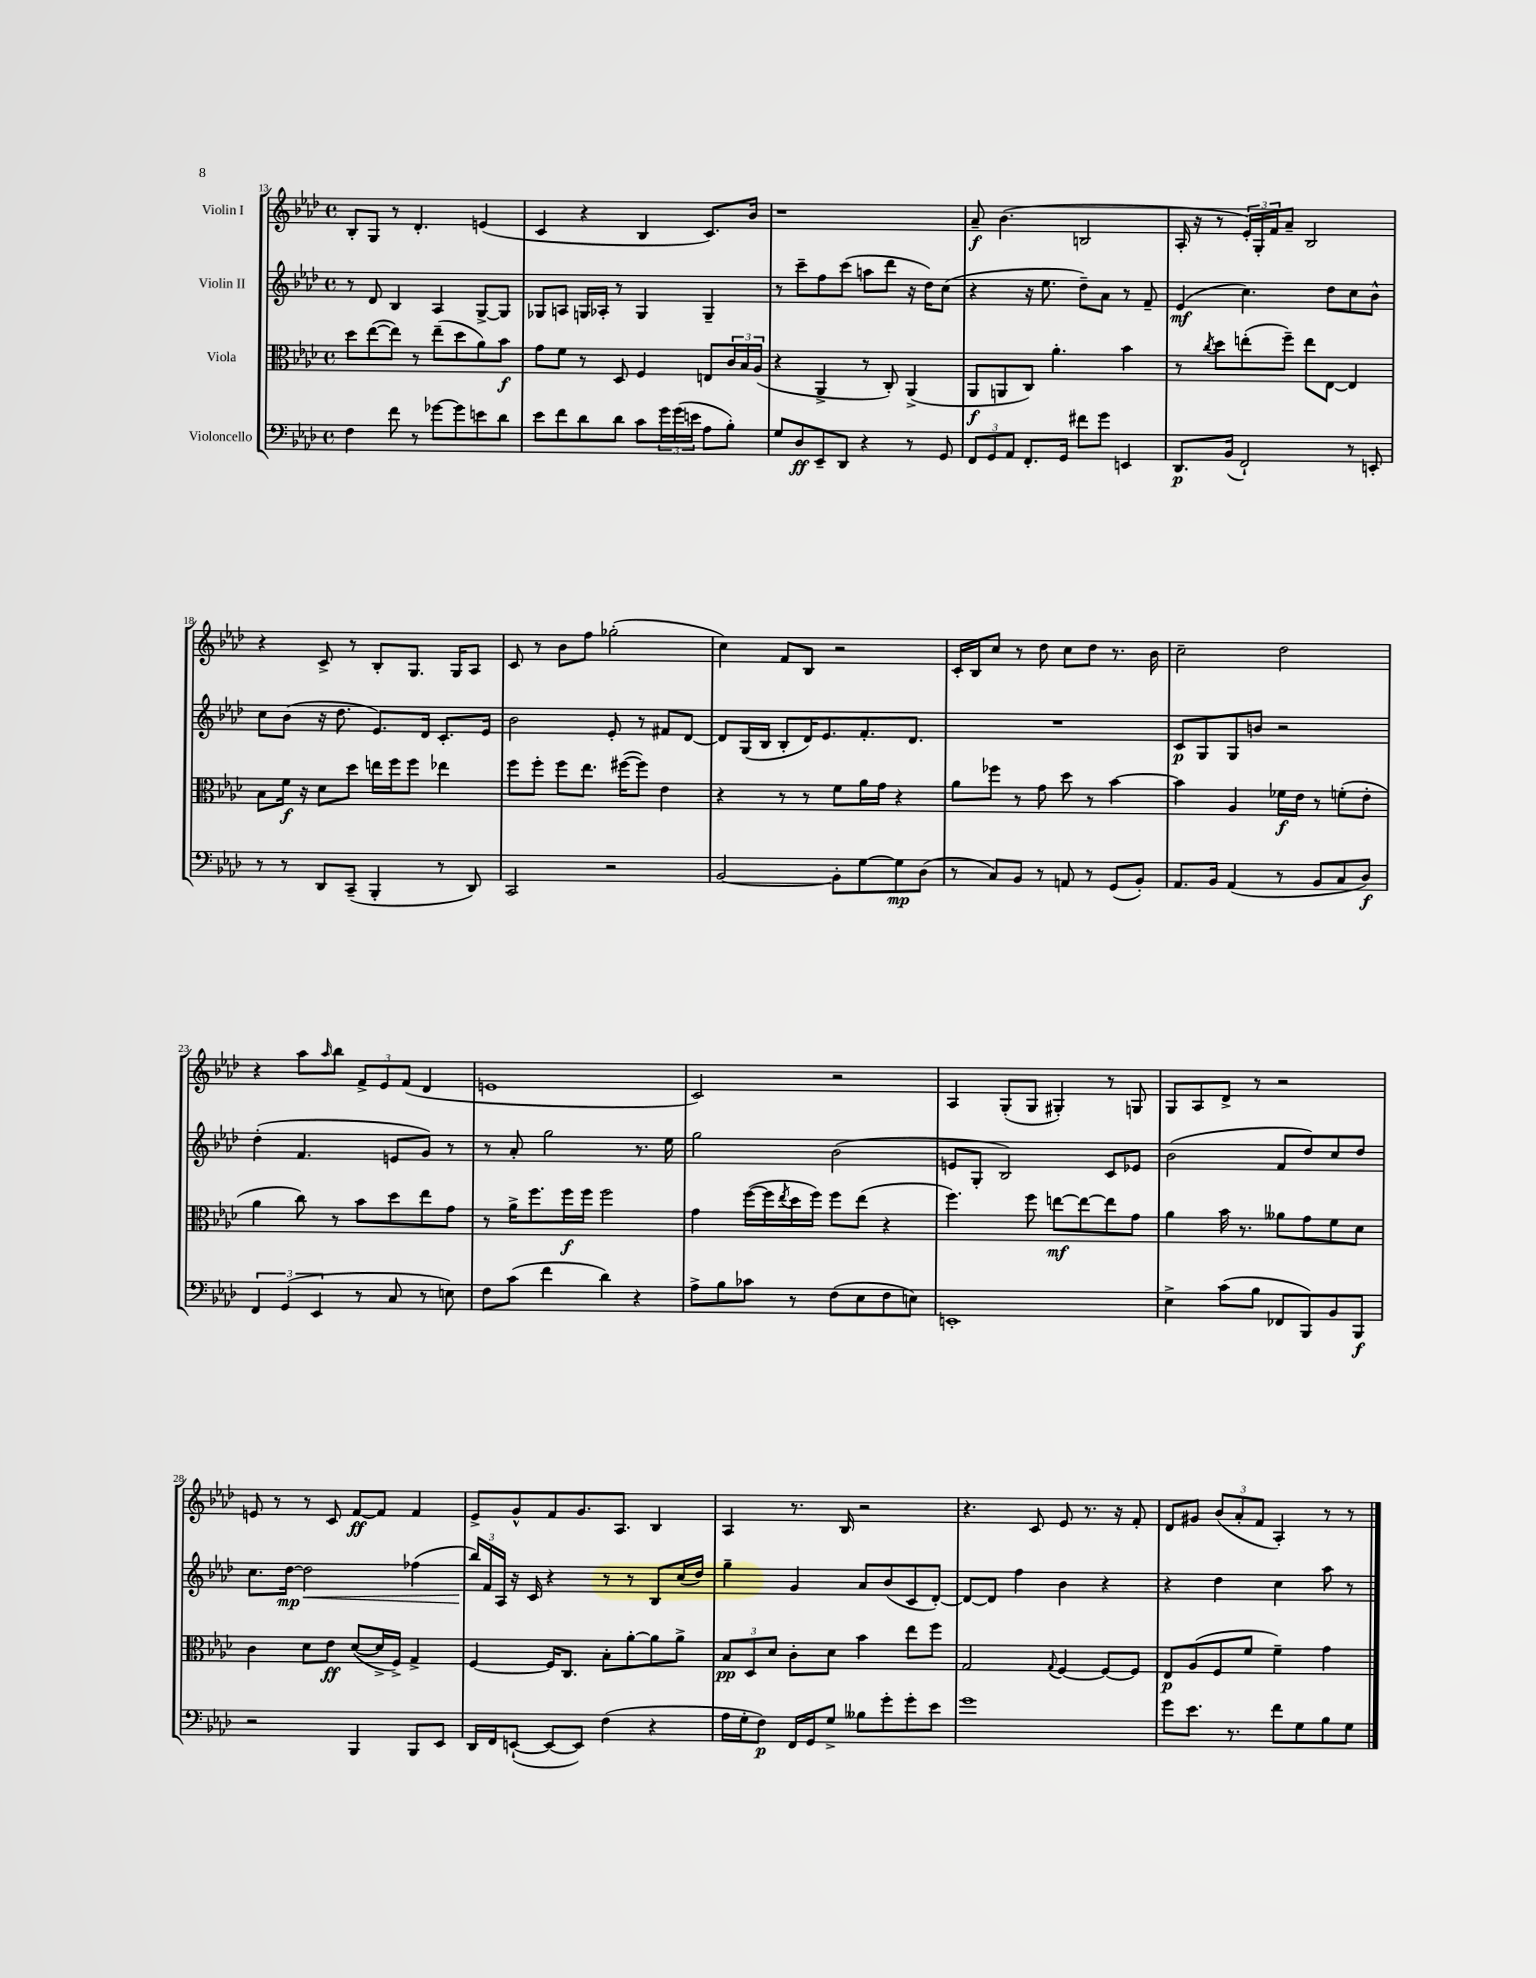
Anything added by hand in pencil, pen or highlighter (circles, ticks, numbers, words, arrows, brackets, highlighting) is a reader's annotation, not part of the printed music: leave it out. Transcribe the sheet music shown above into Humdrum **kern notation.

**kern	**kern	**kern	**kern
*staff4	*staff3	*staff2	*staff1
*clefF4	*clefC3	*clefG2	*clefG2
*k[b-e-a-d-]	*k[b-e-a-d-]	*k[b-e-a-d-]	*k[b-e-a-d-]
*M4/4	*M4/4	*M4/4	*M4/4
*met(c)	*met(c)	*met(c)	*met(c)
4F	8dd-	8r	8B-'
.	([8ee-	8d-	8G
8f	8ee-])	4B-	8r
8r	8r	.	4.d-'
[8g-	(8ee-~	4A-	.
8g-]	8dd-	.	.
8e	8a-)	[8G^	(4e
8d-	8b-	8G]	.
=	=	=	=
8e-	8g	8G-	4c
8f	8f	8A	.
8d-	8r	16G	4r
.	.	16A-'	.
8d-	8D-	8r	.
8c	4F	4G	4B-
24g	.	.	.
(24g	.	.	.
24e	.	.	.
8A-	8E	4G~	8.c)
8B-')	24c	.	.
.	24B-	.	.
.	.	.	16b-
.	(24A-	.	.
=	=	=	=
8G	4r	8r	1r
8D-	.	8ccc~	.
8EE-~	4AA-^	8ff	.
8DD-	.	(8ccc	.
4r	8r	8aa	.
.	8C')	8ddd-	.
8r	(4AA-^	16r	.
.	.	16dd-)	.
8GG	.	(8cc	.
=	=	=	=
12FF	8AA-	4r	8a-~
12GG	.	.	.
.	8AA	.	(4.b-
12AA-	.	.	.
8.FF'	8C)	16r	.
.	.	8.ee-	.
.	4.a-'	.	.
16GG	.	.	.
8f#	.	8dd-~)	2B
8g	.	8a-	.
4EE	4b-	8r	.
.	.	8f~	.
=	=	=	=
8.DD-	8r	(4e-	16A-'
.	.	.	16r
.	8qcc	.	.
.	8dd-	.	8r
(16BB-	.	.	.
2FF`)	(8ee'	4.cc)	24e-')
.	.	.	24G'
.	.	.	24f
.	8ff~)	.	8a-~
.	8ee	.	2B-
.	[8E-	8dd-	.
8r	4E-]	8cc	.
8EE'	.	8b-^^	.
=	=	=	=
8r	8B-	8cc	4r
8r	16f	(8b-	.
.	16r	.	.
8DD-	8d-	16r	8c^
.	.	8.dd-	.
(8CC~	8dd-	.	8r
4BBB-'	16ee	8.e-)	8B-'
.	16ff	.	.
.	8ff	.	8.G
.	.	16d-	.
8r	4ee-	8.c'	.
.	.	.	16G
8DD-)	.	.	8A-
.	.	16e-	.
=	=	=	=
2CC	8ff	2b-	8c
.	8ff'	.	8r
.	8ff	.	8b-
.	8.ee-	.	8ff
2r	.	8e-'	(2gg-'
.	([16ff#	.	.
.	8ff#])	8r	.
.	4e-	8f#	.
.	.	[8d-	.
=	=	=	=
[2BB-	4r	8d-]	4cc)
.	.	(16G	.
.	.	16B-	.
.	8r	8B-'	8f
.	8r	16d-)	8B-
.	.	8.e-	.
8BB-']	8f	.	2r
[8G	16a-	8.f'	.
.	16g	.	.
8G]	4r	.	.
.	.	8.d-	.
(8D-	.	.	.
=	=	=	=
8r	8a-	1r	16c'
.	.	.	16B-
8C)	8ff-	.	8cc
8BB-	8r	.	8r
8r	8g	.	8dd-
8AA	8dd-	.	8cc
8r	8r	.	8dd-
(8GG	[4b-	.	8.r
8BB-')	.	.	.
.	.	.	16b-
=	=	=	=
8.AA-	4b-]	8c	2cc~
.	.	8G	.
16BB-	.	.	.
(4AA-	4A-	8G	.
.	.	8b	.
8r	16f-	2r	2dd-
.	16e-	.	.
8BB-	8r	.	.
8C	(8f'	.	.
8D-)	8e-'	.	.
=	=	=	=
6FF	4a-	(4dd-'	4r
(6GG	.	.	.
.	8cc)	4.f	8aa-
6EE-	.	.	.
.	.	.	16qqaa-
.	8r	.	8bb-
8r	8b-	.	12f^
.	.	.	12e-
8C	8dd-	8e	.
.	.	.	(12f
8r	8ee-	8g)	4d-
8E)	8g	8r	.
=	=	=	=
8F	8r	8r	1e
(8c	16a-^	8a-'	.
.	8.ff	.	.
4f	.	2gg	.
.	16ff	.	.
.	16ff	.	.
4d-)	2ff	.	.
4r	.	8.r	.
.	.	16ee-	.
=	=	=	=
8A-^	4g	2gg	2c)
8B-	.	.	.
8c-	([16ff	.	.
.	16ff]	.	.
.	8qee-	.	.
8r	16dd-	.	.
.	16ff)	.	.
(8F	8ff	(2b-	2r
8E-	(8ee-	.	.
8F	4r	.	.
8E)	.	.	.
=	=	=	=
1EE'	4.ff)	8e	4A-
.	.	8G'	.
.	.	2B-)	(8G'
.	8ff	.	8G
.	[8ee	.	4G#')
.	8ee_	.	.
.	8ee]	8c	8r
.	8g	8e-	8G
=	=	=	=
4E-^	4a-	(2b-	8G
.	.	.	8A-
(8c	16b-	.	8d-^
.	8.r	.	.
8B-	.	.	8r
8FF-	8a--	8f	2r
8BBB-)	8g	8dd-)	.
8BB-	8f	8cc	.
8BBB-	8d-	8dd-	.
=	=	=	=
2r	4c	8.cc	8e
.	.	.	8r
.	.	[16dd-	.
.	8d-	2dd-]	8r
.	8e-	.	8c
4BBB-	([8d-	.	[8f
.	16d-^]	.	8f]
.	16F^)	.	.
8BBB-	4G^	(4ff-	4f
8EE-	.	.	.
=	=	=	=
16DD-	[4F	24bb-)	8e-^
.	.	24f	.
16FF	.	.	.
.	.	24A-	.
([8EE`	.	16r	8g^^
.	.	16c	.
8EE_	16F]	4r	8f
.	8.C	.	.
8EE])	.	.	8.g
(4F	8B-'	8r	.
.	.	.	8.A-
.	[8a-'	8r	.
4r	8a-]	8B-	4B-
.	8a-^	(16cc	.
.	.	16dd-)	.
=	=	=	=
16A-	12B-	4gg~	4A-
16G'	.	.	.
.	12D-	.	.
8F)	.	.	.
.	12d-	.	.
16FF	8c'	4g	8.r
16GG	.	.	.
8G^	8d-	.	.
.	.	.	16B-
8B--	4b-	8a-	2r
8g'	.	(8b-	.
8g'	8ee-	8c	.
8e-	8ff	[8d-')	.
=	=	=	=
1g	2G	8d-_	4.r
.	.	8d-]	.
.	.	4ff	.
.	.	.	8c
.	8qqG	.	.
.	[4F	4b-	8e-
.	.	.	8.r
.	8F_	4r	.
.	.	.	16r
.	8F]	.	8f'
=	=	=	=
8g	8E-	4r	8d-
8.e-	(8A-	.	8g#
.	8F	4dd-	(12b-
8.r	.	.	.
.	.	.	12a-'
.	8f	.	.
.	.	.	12f
8f	4f~)	4cc	4A-')
8G	.	.	.
8B-	4g	8aa-	8r
8G	.	8r	8r
==	==	==	==
*-	*-	*-	*-
